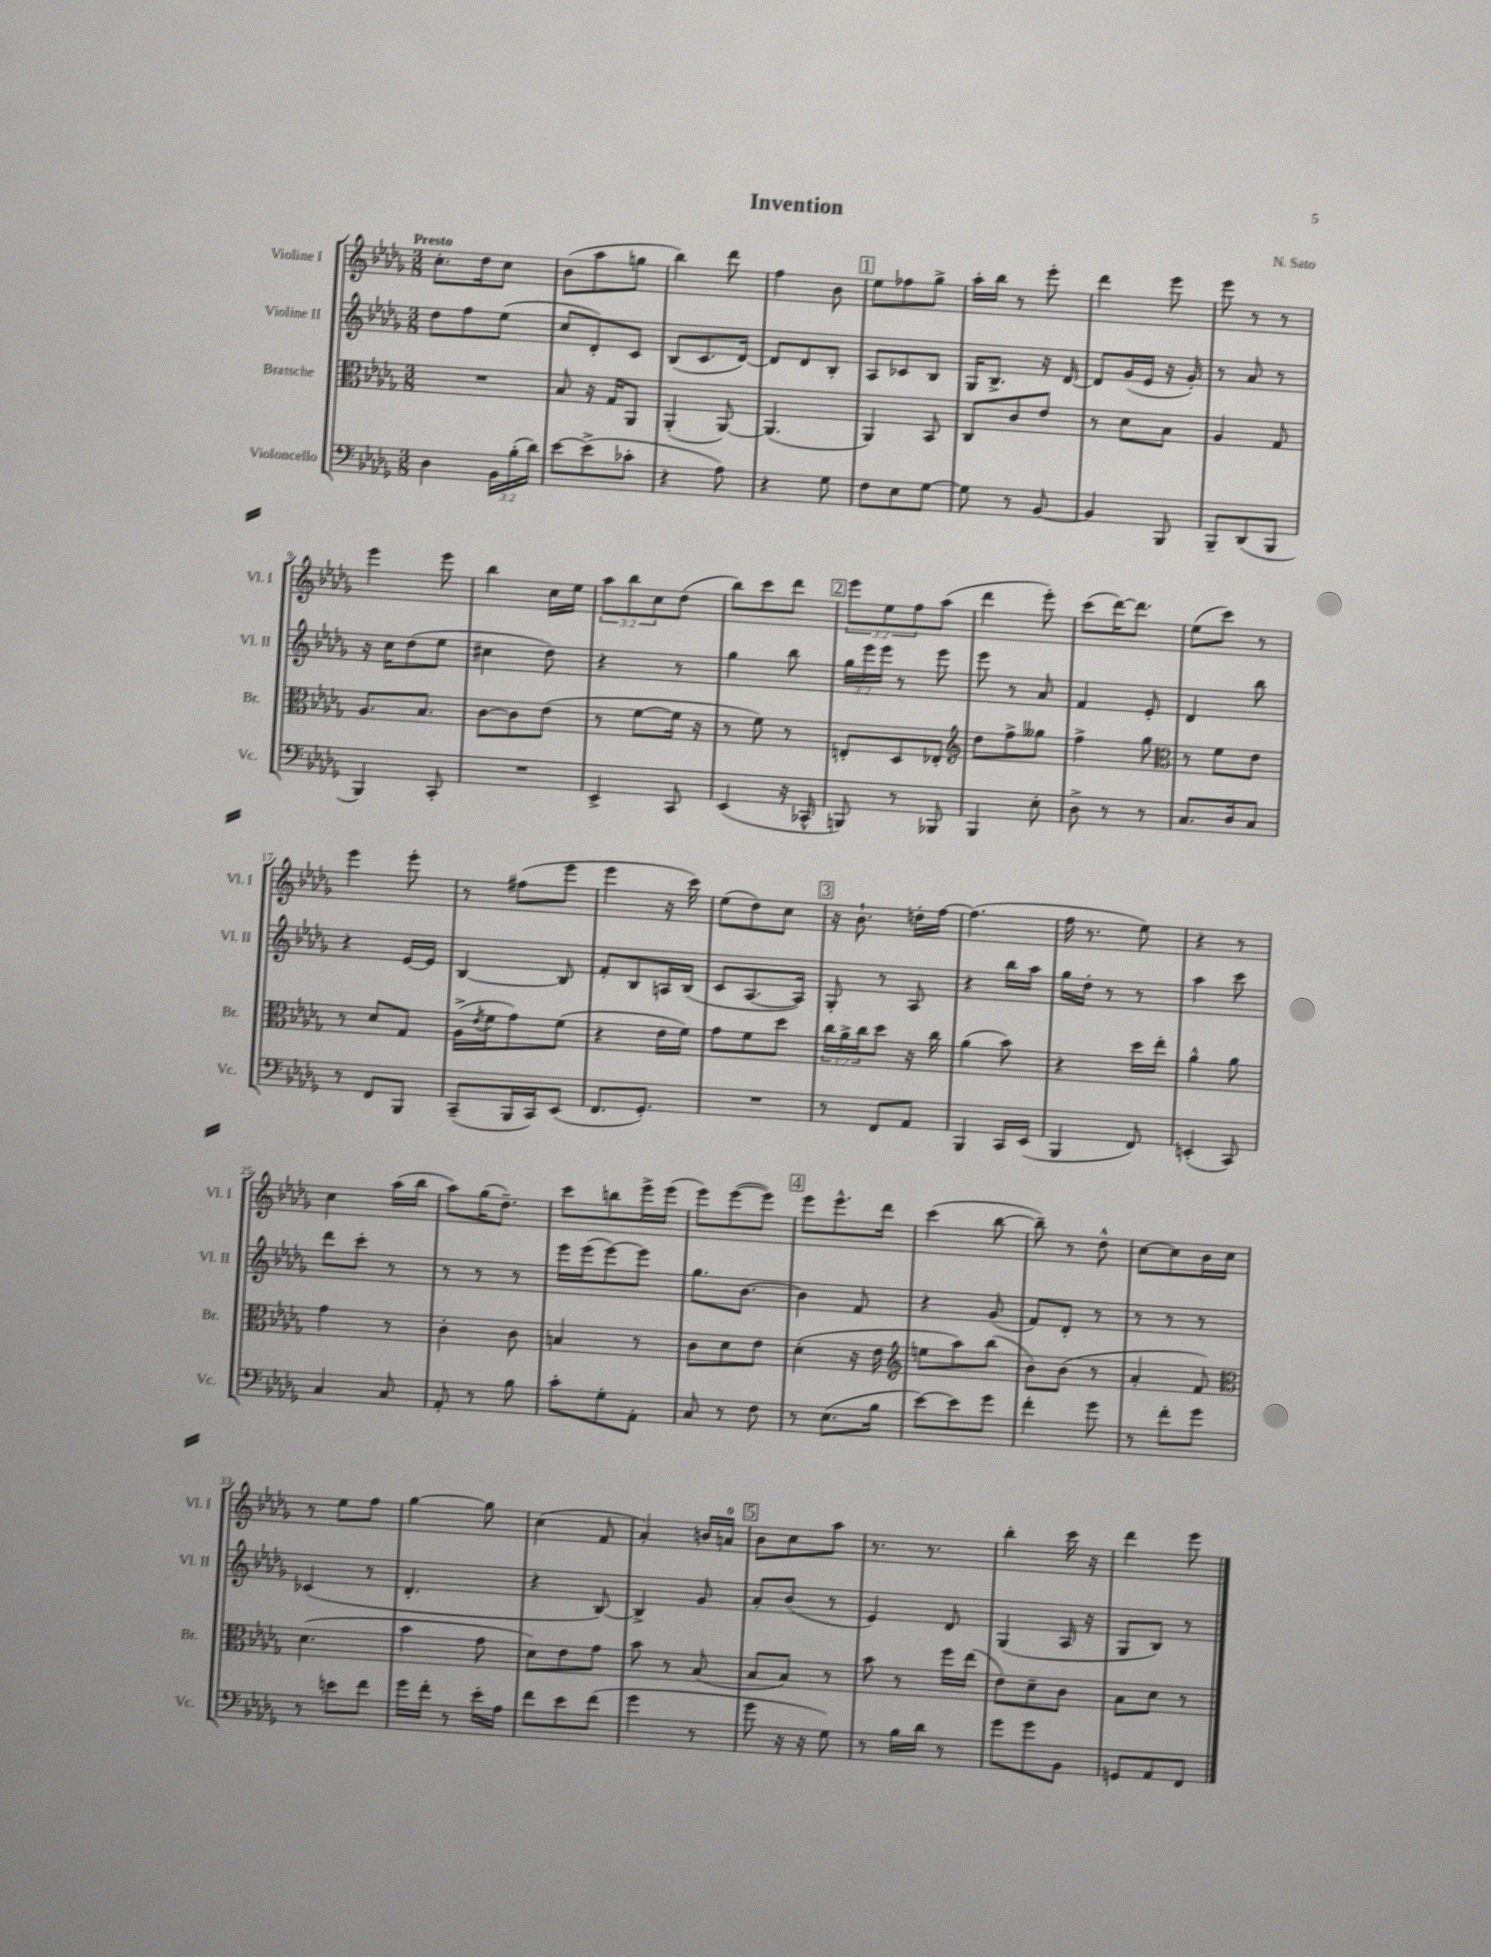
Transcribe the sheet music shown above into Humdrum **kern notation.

**kern	**kern	**kern	**kern
*part4	*part3	*part2	*part1
*staff4	*staff3	*staff2	*staff1
*I"Violoncello	*I"Bratsche	*I"Violine II	*I"Violine I
*I'Vc.	*I'Br.	*I'Vl. II	*I'Vl. I
*clefF4	*clefC3	*clefG2	*clefG2
*k[b-e-a-d-g-]	*k[b-e-a-d-g-]	*k[b-e-a-d-g-]	*k[b-e-a-d-g-]
*M3/8	*M3/8	*M3/8	*M3/8
=1	=1	=1	=1
!	!	!	!LO:TX:a:B:t=Presto
4D-\	4.r	8dd-\L	8.cc'\L
.	.	8ff\	.
.	.	.	16dd-\k
24BB-\LL	.	(8ee-\J	8cc\J
(24B-'\	.	.	.
24d-\JJ)	.	.	.
=2	=2	=2	=2
[8e-\L	8B-/	8cc/L	(8b-\L
(8e-^\]	16r	8d-'/)	8aa-\
.	16G-/KL	.	.
8c-X'\J	8AA-/J	8c/J	8ggn\J
=3	=3	=3	=3
4r	(4AA-'/	(8B-/L	4bb-\)
.	.	8.c/	.
8A-\)	[8AA-/)	.	8ddd-\
.	.	[16d-/Jk)	.
=4	=4	=4	=4
4r	(4.AA-/]	8d-/L]	4ff\
.	.	8d-/	.
8G-\	.	8B-'/J	8b-\
!!LO:REH:place=s1:t=1
=5	=5	=5	=5
8F\L	4AA-/)	8A-/L	8ee-\L
8E-\	.	8c-X/	8ff-X\
[8G-\J	8BB-/	8B-/J	8gg-^\J
=6	=6	=6	=6
8G-\]	8C/L	16G-/KL	16aa-'\LL
.	.	8.B-^/J	16bb-\JJ
8r	8c/	.	8r
[8BB-/	8e-/J	16r	8eee-'\
.	.	[16d-/	.
=7	=7	=7	=7
4BB-/]	8r	8d-/L]	4ddd-\
.	8d-\L	(16g-/L	.
.	.	16e-/JJ	.
8BBB-/	8B-\J	16r	8eee-\
.	.	16g-'/)	.
=8	=8	=8	=8
8BBB-~/L	4A-/	8r	8eee-\
(8DD-/	.	8a-/	8r
8BBB-/J	8G-/	8r	8r
!!LO:LB:g=z
=9	=9	=9	=9
4BBB-/)	8.A-/L	16r	4eee-\
.	.	16cc\KL	.
.	.	(8dd-\	.
.	8.B-/J	.	.
8CC'/	.	8ee-\J	8eee-\
=10	=10	=10	=10
4.r	[8c\L	4cc#X\	4bb-\
.	8c\]	.	.
.	(8e-\J	8dd-\)	16cc\LL
.	.	.	16ee-\JJ
=11	=11	=11	=11
4EE-^/	8r	4r	12aa-\L
.	.	.	12bb-\
.	[8f\L	.	.
.	.	.	12cc\
8CC/	16f\Jk]	8r	(8dd-\J
.	16r	.	.
=12	=12	=12	=12
(4EE-/	8r	4gg-\	8bb-\L)
.	8f\)	.	8ccc\
16r	8r	8bb-\	8ddd-\J
16CC-X^^/	.	.	.
!!LO:REH:place=s1:t=2
=13	=13	=13	=13
8BBBn/)	8En'/L	24gg-\LL	12eee-\L
.	.	24eee-\	.
.	.	24eee-\JJ	12ee-\
8r	8D-/	8r	.
.	.	.	12ff\
8BBB-X/	8E-X'/J	8eee-\	(8aa-\J
=14	=14	=14	=14
*	*clefG2	*	*
4BBB-/	8dd-\L	8eee-\	4ddd-\
.	8ff^\	8r	.
8E-'\	8gg--X\J	8a-/	8eee-'\)
=15	=15	=15	=15
8D-^\	4ff^\	4f/	(8ccc\L
8r	.	.	[16ddd-\K)
.	.	.	8.ddd-\J]
8r	8gg-\	8e-'/	.
=16	=16	=16	=16
*	*clefC3	*	*
8.C/L	8r	4d-/	(8ee-\L
.	8f\L	.	8ccc\J)
16D-/k	.	.	.
8C/J	8e-\J	8bb-\	8r
!!LO:LB:g=z
=17	=17	=17	=17
8r	8r	4r	4eee-\
8FF/L	8d-/L	.	.
8BBB-/J	8G-/J	[16e-/LL	8eee-'\
.	.	16e-/JJ]	.
=18	=18	=18	=18
(8CC~/L	(16A-^\LL	[4B-/	8r
.	8qe-/	.	.
.	16f\J	.	.
16BBB-/L	8g-\)	.	(8ff#X\L
16CC/J)	.	.	.
(8EE-/J	(8f\J	8B-/]	8eee-\J
=19	=19	=19	=19
8.FF/L	4r	8f'/L	4eee-\
.	.	8B-/	.
8.GG-'/J)	.	.	.
.	16e-\LL	16An/L	16r
.	16f\JJ)	(16B-/JJ	16ccc\)
=20	=20	=20	=20
4.r	8g-\L	8c/L	(8ee-\L
.	8f\	[8.A-/	8dd-\)
.	8dd-\J	.	8cc\J
.	.	16A-/Jk])	.
!!LO:REH:place=s1:t=3
=21	=21	=21	=21
8r	24cc\LL	8G-'/	16r
.	24a-^\	.	.
.	.	.	8.b-`\
.	24cc\J	.	.
8FF/L	8dd-\J	8r	.
8AA-/J	16r	8A-/	16ddn'\LL
.	16cc\	.	[16ff\JJ
=22	=22	=22	=22
4BBB-/	(4a-\	4r	(4.ff\]
16CC/LL	8b-\)	16bb-\LL	.
(16EE-/JJ	.	16aa-\JJ	.
=23	=23	=23	=23
4BBB-/	4r	16gg-\LL	16ff\
.	.	16dd-'\JJ	8.r
.	.	8r	.
8FF/)	16dd-\LL	8r	8ee-\)
.	16ee-'\JJ	.	.
=24	=24	=24	=24
(4EEn'/	4a-^^\	4aa-\	4r
8CC/)	8a-\	8ccc\	8r
!!LO:LB:g=z
=25	=25	=25	=25
4C/	4g-\	8ddd-\L	4cc\
.	.	8ccc'\J	.
8C/	8r	8r	(16aa-\LL
.	.	.	16bb-\JJ
=26	=26	=26	=26
8AA-'/	4c'\	8r	8aa-\L)
8r	.	8r	(16gg-\K
.	.	.	8.dd-~\J)
8B-\	8c\	8r	.
=27	=27	=27	=27
8c'\L	4Bn/	16eee-\LL	8ccc\L
.	.	(16eee-\J	.
8G-'\	.	[8eee-\)	8bbn\
8AA-'\J	8r	8eee-\J]	16eee-^\L
.	.	.	(16eee-\JJ
=28	=28	=28	=28
8C/	8c\L	8.gg-\L	8eee-\L)
8r	8d-\	.	([8eee-\
.	.	[8.b-\J	.
8F\	8e-\J	.	8eee-\J])
!!LO:REH:place=s1:t=4
=29	=29	=29	=29
8r	(4d-'\	4b-\]	8eee-\L
(8.E-\L	.	.	8.eee-^^\
.	16r	8f/	.
16B-\Jk	16e-\	.	16ddd-\Jk
=30	=30	=30	=30
*	*clefG2	*	*
[8e-\L)	8een\L	4r	(4ccc\
8e-\]	8aa-\)	.	.
8g-\J	(8bb-\J	(8g-/	[8bb-\
=31	=31	=31	=31
4f'\	8b-\L)	8f/L)	8bb-~\])
.	(8b-\J	8d-'/J	8r
8g-\	8r	8r	8dd-^^\
=32	=32	=32	=32
8r	4a-'/	8r	[8cc\L
8f'\L	.	8r	8cc\]
8g-\J	8f/)	8r	16b-\L
.	.	.	16cc\JJ
!!LO:LB:g=z
=33	=33	=33	=33
*	*clefC3	*	*
8r	(4.d-\	(4c-X/	8r
8en\L	.	.	8ee-\L
8f\J	.	8r	8ff\J
=34	=34	=34	=34
16g-\LL	4b-\	4.d-'/	[4gg-\
16f'\JJ	.	.	.
8r	.	.	.
16e-'\LL	8g-\	.	8gg-\]
16A-\JJ	.	.	.
=35	=35	=35	=35
8f\L	8d-\L)	4r	(4cc\
8e-\	8e-\	.	.
(8f\J	8g-\J	[8B-/)	8f/
=36	=36	=36	=36
4g-\	8b-\	4B-^/]	4a-'/)
.	8r	.	.
8r	(8B-/	8g-/	16bn/LL
.	.	.	16an/JJ
!!LO:REH:place=s1:t=5
=37	=37	=37	=37
8g-\	8B-/L	8a-'/L	8b-\L
16r	8B-/J)	(8b-/J	8cc\
16r	.	.	.
8G-\)	8r	8r	8aa-\J
=38	=38	=38	=38
8r	8b-\	4e-/)	8.r
16B-\LL	8r	.	.
16d-\JJ	.	.	8.r
8r	16ff\LL	8d-/	.
.	(16ee-\JJ	.	.
=39	=39	=39	=39
8g-\L	8e-\L)	(4G-/	4bb-'\
8g-\	8d-~\	.	.
8BB-\J	8c\J	16A-/	16ccc\
.	.	16r	16r
=40	=40	=40	=40
8GGn/L	8B-\L	8G-/L	4ddd-\
8AA-/	8d-\J	8B-/J)	.
8FF/J	8r	8r	8eee-\
==	==	==	==
*-	*-	*-	*-
